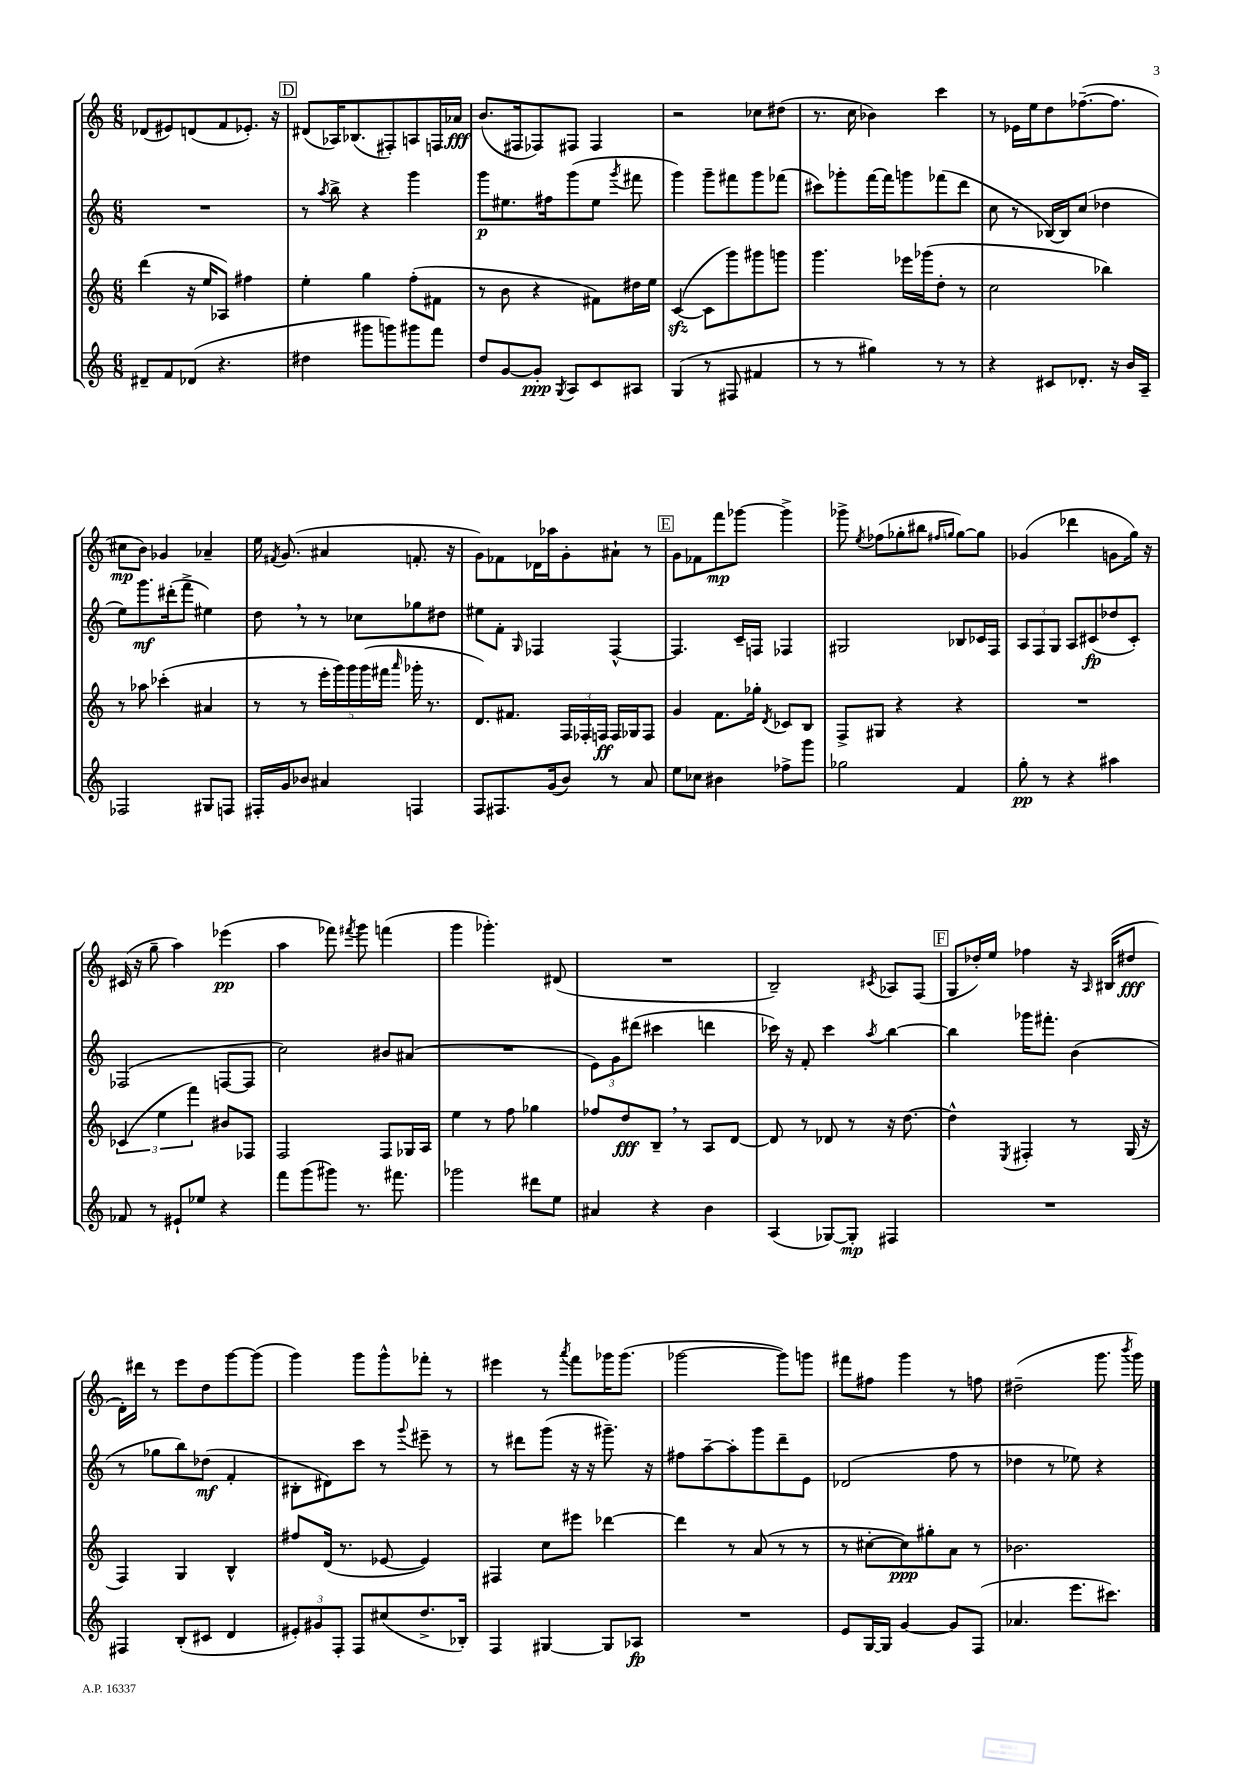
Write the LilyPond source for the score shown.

<<
\new StaffGroup <<
\new Staff = "s0" {
    \clef treble \key c \major \numericTimeSignature \time 6/8
    \autoBeamOff des'8[( eis'8) d'8( f'8 ees'8.]-.) r16 |
    \mark \markup { \box "D" } dis'8[( aes16) bes8.( fis8-.) a8 f16 aes'16]\fff |
    b'8.[( fis16 fes8) fis8] fis4 |
    r2 ces''8[ dis''8]( |
    r8. c''16 bes'4) c'''4 |
    r8 ees'16[ e''16 d''8 fes''8.~--( fes''8.] |
    cis''8[\mp b'8]) ges'4 aes'4-- |
    e''16 \acciaccatura { fis'8 } g'8.( ais'4 f'8.-. r16 |
    g'8[) fes'8 des'16 aes''16 g'8-. ais'8]-! r8 |
    \mark \markup { \box "E" } g'8[ fes'8 f'''8\mp ges'''8]~ ges'''4-> |
    ges'''8-> \acciaccatura { e''8 } fes''8[( ges''8-. bis''8] \grace { fis''16[ g''16] } g''8[~) g''8] |
    ges'4( des'''4 g'8[ g''16]) r16 |
    cis'16( r16 g''8-- a''4) ees'''4\pp( |
    a''4 fes'''8) \acciaccatura { fis'''8 } g'''8 f'''4( |
    g'''4 ges'''4.-.) dis'8( |
    R2. |
    b2--) \acciaccatura { cis'8 } aes8[ f8]( |
    \mark \markup { \box "F" } g8[ des''16-.) e''16] fes''4 r16 \grace { a16 } bis16[( dis''8]\fff |
    d'16[-.) dis'''16] r8 e'''8[ d''8 g'''8~ g'''8]( |
    g'''4) g'''8[ g'''8-^ fes'''8]-. r8 |
    eis'''4 r8 \acciaccatura { a'''8 } f'''8[ ges'''16 ges'''8.]( |
    ges'''2~ ges'''8[) g'''8] |
    fis'''8[ fis''8] g'''4 r8 f''8 |
    dis''2--( g'''8. \acciaccatura { b'''8 } g'''16) \bar "|." |
}
\new Staff = "s1" {
    \clef treble \key c \major \numericTimeSignature \time 6/8
    \autoBeamOff R2. |
    \mark \markup { \box "D" } r8 \acciaccatura { a''8 } b''8-> r4 g'''4 |
    g'''8[\p eis''8. fis''16 g'''8( eis''8] \acciaccatura { g'''8 } fis'''8 |
    g'''4) g'''8[-- fis'''8 g'''8 fes'''8]( |
    cis'''8[) ges'''8-. f'''16~ f'''16 g'''8 fes'''8( d'''8] |
    c''8 r8 bes16[~) bes16 c''8]( des''4 |
    e''8[) g'''8.\mf dis'''16-.( f'''8]-> eis''4) |
    d''8 \breathe r8 r8 ces''8[ ges''8 dis''8] |
    eis''8[ f'8]-. \grace { g16 } fes4 fes4~-^ |
    \mark \markup { \box "E" } fes4. c'16[-- f16] fes4 |
    gis2 bes8[ ces'16 f16] |
    \tuplet 3/2 { a8[ f8 g8] } a8[ cis'8\fp( des''8 cis'8]-.) |
    fes2( f8[~ f8] |
    c''2) bis'8[ ais'8]( |
    R2. |
    \tuplet 3/2 { e'8[) g'8 dis'''8]( } cis'''4 d'''4 |
    ces'''16) r16 f'8-. ces'''4 \acciaccatura { a''8 } b''4~ |
    \mark \markup { \box "F" } b''4 ges'''16[ fis'''8.]-. b'4( |
    r8 ges''8[ b''8) des''8]\mf( f'4-. |
    bis8[-. dis'8) c'''8] r8 \appoggiatura { g'''8 } eis'''8-- r8 |
    r8 dis'''8[ g'''8]( r16 r16 gis'''8.--) r16 |
    fis''8[ a''8~-- a''8-. g'''8 d'''8-- e'8] |
    des'2( f''8 r8 |
    des''4 r8 ees''8) r4 \bar "|." |
}
\new Staff = "s2" {
    \clef treble \key c \major \numericTimeSignature \time 6/8
    \autoBeamOff d'''4( r16 e''16[ aes8]) fis''4 |
    \mark \markup { \box "D" } e''4-. g''4 f''8[-.( fis'8] |
    r8 b'8 r4 fis'8[) dis''16 e''16] |
    c'4~\sfz( c'8[ g'''8) gis'''8 g'''8] |
    g'''4. ees'''16[ ges'''16( d''8]-. r8 |
    c''2 bes''4) |
    r8 aes''8 ces'''4-.( ais'4 |
    r8 r8 \tuplet 5/4 { e'''16[-. g'''16) g'''16 g'''16( fis'''16] } \grace { a'''16 } ges'''16-. r8. |
    d'8.[) fis'8.] \tuplet 3/2 { f16[ fes16-. f16]\ff } f16[ ges16 f8] |
    \mark \markup { \box "E" } g'4 f'8.[ ges''16]-. \acciaccatura { d'8 } ces'8[ b8] |
    f8[-> gis8] r4 r4 |
    R2. |
    \tuplet 3/2 { ces'4( e''4 f'''4) } bis'8[ fes8] |
    f2 f8[ ges16 a16] |
    e''4 r8 f''8 ges''4 |
    fes''8[ d''8\fff b8]-- \breathe r8 a8[ d'8]~ |
    d'8 r8 des'8 r8 r16 d''8.~ |
    \mark \markup { \box "F" } d''4-^ \acciaccatura { e8 } fis4-. r8 g16( r16 |
    f4) g4 b4-^ |
    fis''8[ d'16]( r8. ees'8~ ees'4) |
    fis4 c''8[ eis'''8] des'''4~ |
    des'''4 r8 a'8( r8 r8 |
    r8 cis''8[~-. cis''8\ppp) gis''8-. a'8] r8 |
    bes'2. \bar "|." |
}
\new Staff = "s3" {
    \clef treble \key c \major \numericTimeSignature \time 6/8
    \autoBeamOff dis'8[-- f'8 des'8]( r4. |
    \mark \markup { \box "D" } dis''4 gis'''8[ g'''8) gis'''8 f'''8] |
    d''8[ g'8~ g'8]-.\ppp \acciaccatura { g8 } a8[ c'8 ais8] |
    g4( r8 fis8 fis'4 |
    r8 r8 gis''4) r8 r8 |
    r4 cis'8[ des'8.]-. r16 b'16[ a16]-- |
    fes2 gis8[ f8] |
    fis16[-. g'16 bes'8] ais'4 f4 |
    f8[ fis8. g'16( b'8]) r8 a'8 |
    \mark \markup { \box "E" } e''8[ ces''8] bis'4 fes''8[-> g'''8] |
    ges''2 f'4 |
    g''8-.\pp r8 r4 ais''4 |
    fes'8 r8 eis'8[-! ees''8] r4 |
    f'''8[ g'''8( gis'''8]) r8. fis'''8. |
    ges'''2 dis'''8[ e''8] |
    ais'4 r4 b'4 |
    a4( ges8[~) ges8]-.\mp fis4 |
    \mark \markup { \box "F" } R2. |
    fis4 b8[-.( cis'8] d'4 |
    \tuplet 3/2 { eis'8[-.) gis'8 f8]-. } f8[ cis''8( d''8.-> bes16]-.) |
    f4 gis4~ gis8[ aes8]\fp |
    R2. |
    e'8[ g16~ g16] g'4~ g'8[ f8]( |
    aes'4. e'''8.[ cis'''8.]) \bar "|." |
}
>>
>>
\layout { \context { \Score \remove "Bar_number_engraver" } }
